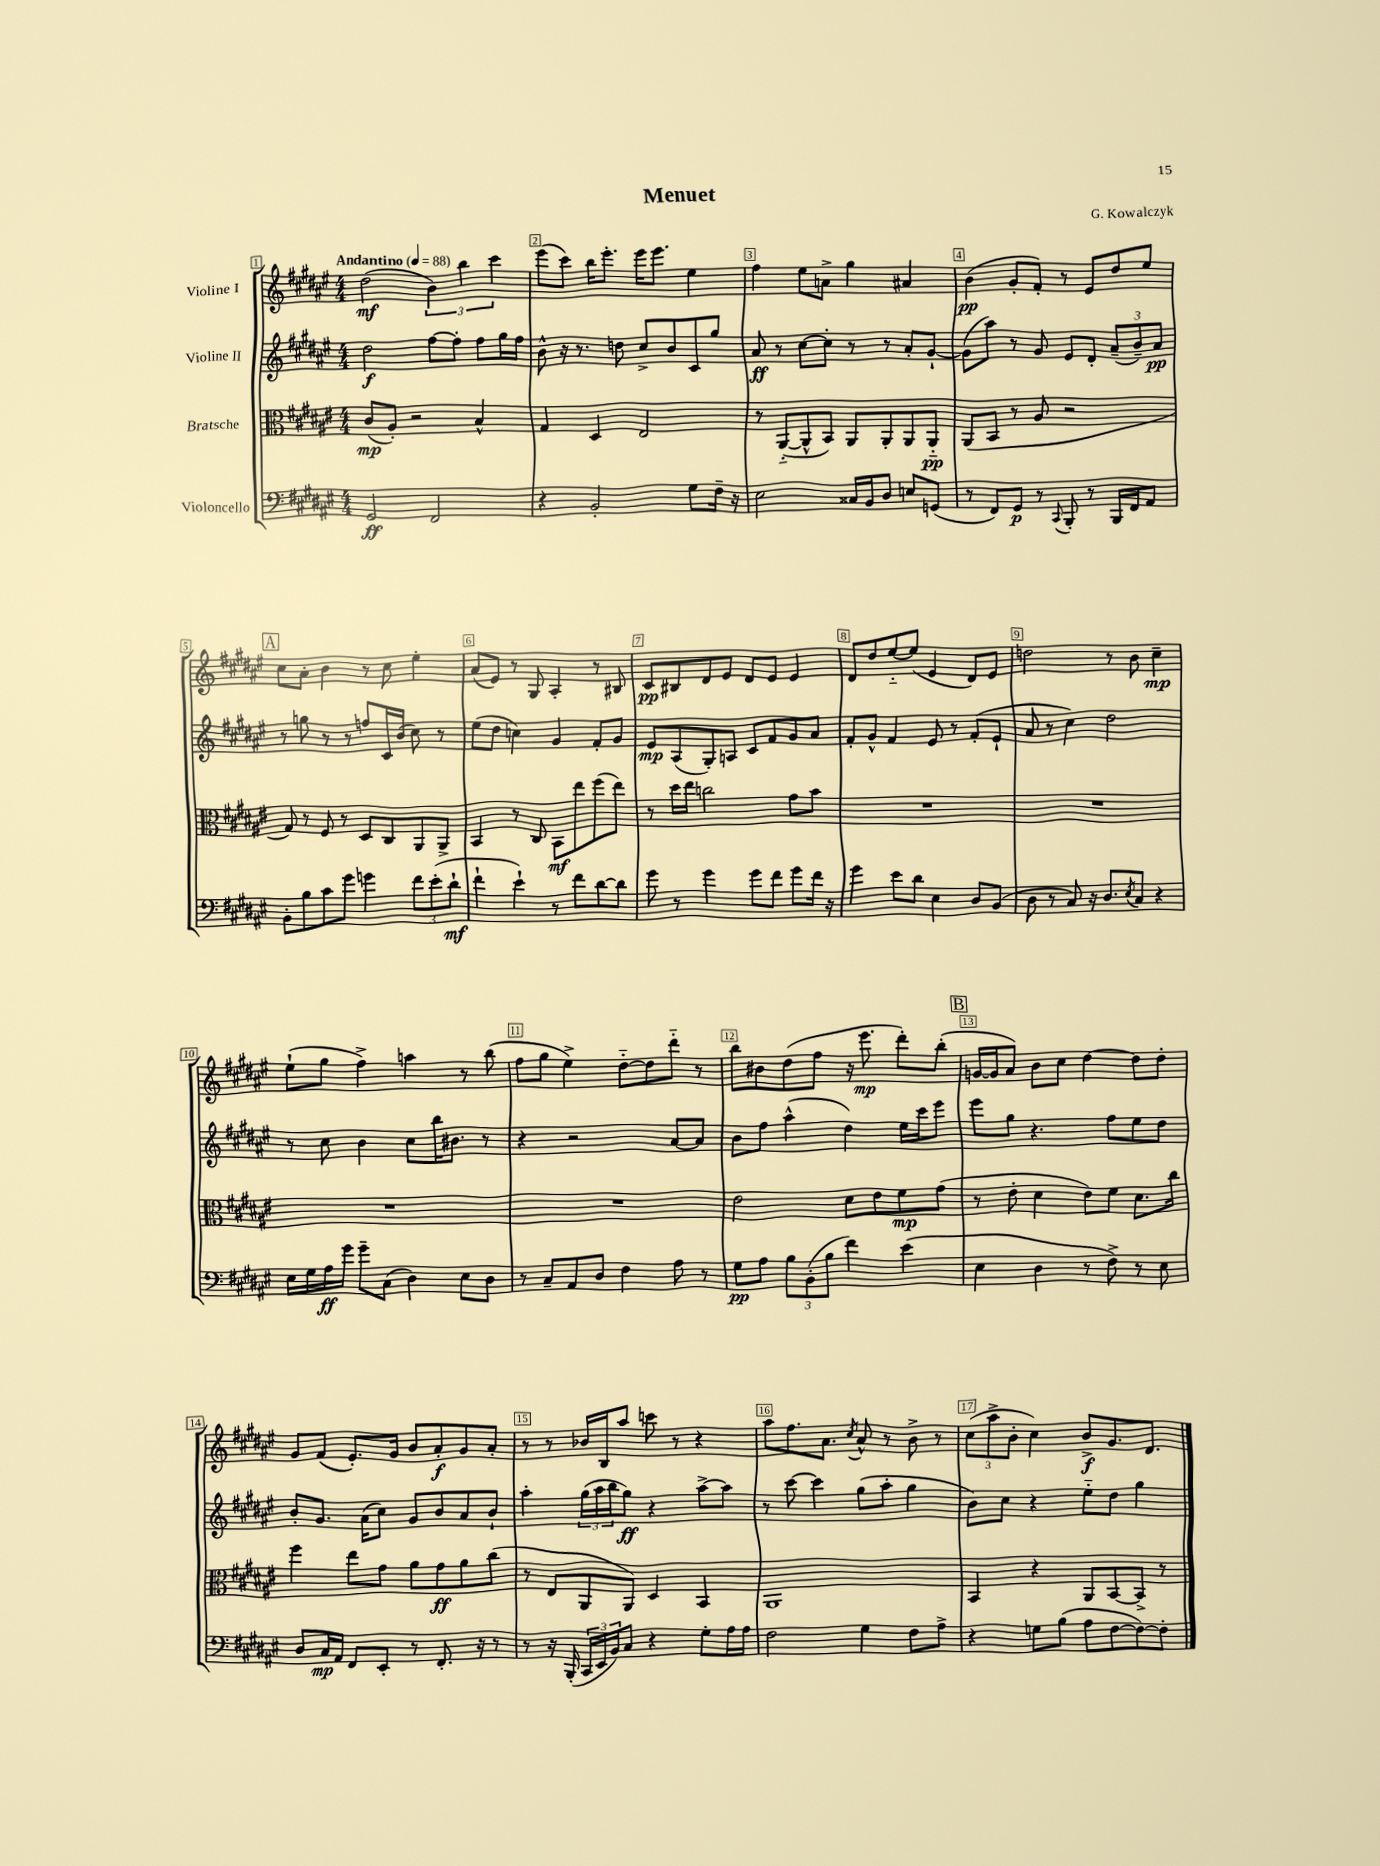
\header { title = "Menuet" composer = "G. Kowalczyk" }
<<
\new StaffGroup <<
\new Staff = "s0" \with { instrumentName = "Violine I" } {
    \clef treble \key fis \major \numericTimeSignature \time 4/4 \tempo "Andantino" 4 = 88
    dis''2\mf( \tuplet 3/2 { b'4) b''4 cis'''4 } |
    eis'''8( cis'''8) b''16 eis'''8.-. eis'''16 eis'''8. eis''4 |
    fis''4 eis''8 a'8-> gis''4 ais'4 |
    b'4\pp( gis'8-. fis'8-.) r8 eis'8 dis''8 eis''8 |
    \mark \markup { \box "A" } cis''8 ais'8-. b'4 r8 cis''8 eis''4-. |
    ais'8( eis'8) r8 gis8 ais4-. r8 bis8 |
    cis'8\pp bis8 dis'8 eis'8 dis'8 eis'8 eis'4 |
    dis'8 dis''8 eis''8~-_ eis''8( eis'4 dis'8) eis'8 |
    d''2 r8 b'8 cis''4--\mp |
    eis''8-!( gis''8 fis''4->) a''4 r8 b''8( |
    fis''8 gis''8 eis''4->) dis''8~-_ dis''8 dis'''8-_ r8 |
    b''8 bis'8 dis''8( fis''8 r16 eis'''8.\mp dis'''8-.) b''8-.( |
    \mark \markup { \box "B" } g'16~ g'16 ais'8) b'8 cis''8 dis''4~ dis''8 dis''8-. |
    gis'8 fis'8( eis'8.-.) gis'16 b'8 ais'8-.\f gis'8 ais'8-. |
    r8 r8 bes'16 b16 ais''8 c'''8 r8 r4 |
    ais''8 fis''8. ais'8. \acciaccatura { cis''8 } ais'8-^ r8 b'8-> r8 |
    \tuplet 3/2 { cis''8( ais''8-> b'8-. } cis''4) b'8->\f gis'8. dis'8. \bar "|." |
}
\new Staff = "s1" \with { instrumentName = "Violine II" } {
    \clef treble \key fis \major \numericTimeSignature \time 4/4
    dis''2\f fis''8~ fis''8-. fis''8 gis''16 fis''16 |
    b'8-^ r16 r8. d''8 cis''8-> b'8 cis'8 gis''8 |
    ais'8\ff r8 cis''8~ cis''8-. r8 r8 ais'8-. gis'8~-! |
    gis'8( ais''8) r8 gis'8 eis'8 dis'8-. \tuplet 3/2 { ais'8--( b'8--) ais'8\pp } |
    \mark \markup { \box "A" } r8 g''8 r8 r8 f''8 cis'16 b'16( cis''8) r8 |
    eis''8( dis''8 c''4) gis'4 fis'8-. gis'8 |
    eis'8\mp ais8( gis8-.) a8 cis'8 fis'8 gis'8 ais'8 |
    fis'8-. gis'8-^ fis'4 eis'8 r8 fis'8-.( eis'8-! |
    ais'8 r8 cis''4) dis''2 |
    r8 cis''8 b'4 cis''8 b''16 bis'8. r8 |
    r4 r2 ais'8~ ais'8 |
    b'8 fis''8 ais''4-^( dis''4) eis''16 cis'''16 eis'''8 |
    \mark \markup { \box "B" } eis'''8 gis''8 r4. fis''8 eis''8 dis''8 |
    b'8-. gis'8. ais'16( cis''8) gis'8 b'8 ais'8 b'8-! |
    ais''4-. \tuplet 3/2 { gis''16( ais''16 b''16 } gis''8\ff) r4 ais''8~-> ais''8 |
    r8 cis'''8~ cis'''4 gis''8( ais''8-. gis''4 |
    b'8) cis''8 r4 eis''8-_ dis''8 gis''4 \bar "|." |
}
\new Staff = "s2" \with { instrumentName = "Bratsche" } {
    \clef alto \key fis \major \numericTimeSignature \time 4/4
    cis'8\mp( ais8-.) r2 b4-^ |
    gis4 dis4 eis2 |
    r8 ais,8~-_( ais,8-^ b,8) ais,8 ais,8-. ais,8 ais,8-_\pp |
    ais,8( b,8 r8 ais8 r2 |
    \mark \markup { \box "A" } gis8) r8 fis8 r8 dis8 cis8 ais,8 ais,8-> |
    b,4 r8 cis8 b,8\mf eis''8 fis''8( eis''8) |
    r8 dis''16 eis''16 c''2 gis'8 b'8 |
    R1 |
    R1 |
    R1 |
    R1 |
    eis'2 dis'8 eis'8 fis'8\mp gis'8( |
    \mark \markup { \box "B" } r8 eis'8-. dis'4 eis'8) fis'8 dis'8. cis''16 |
    fis''4 eis''8 gis'8 ais'8 gis'8\ff ais'8 cis''8( |
    r8 eis8 ais,8 ais,8) dis4 b,4 |
    ais,1 |
    b,4 r4 ais,8 b,8~ b,8-> r8 \bar "|." |
}
\new Staff = "s3" \with { instrumentName = "Violoncello" } {
    \clef bass \key fis \major \numericTimeSignature \time 4/4
    gis,2\ff fis,2 |
    r4 b,2-. gis8 fis16-- r16 |
    eis2 cisis16 b,16 dis8 e8 g,8( |
    r8 fis,8) gis,8\p r8 \appoggiatura { cis,8 } b,,8-. r8 b,,16 fis,16 ais,8 |
    \mark \markup { \box "A" } b,8-. b8 cis'8 gis'8 g'4 \tuplet 3/2 { fis'8 eis'8-.( dis'8-!\mf } |
    fis'4-! eis'4-!) r8 fis'8 dis'8~ dis'8 |
    gis'8 r8 gis'4 gis'8 fis'8 gis'8 fis'16 r16 |
    gis'4 eis'8 dis'8 eis4 dis8 b,8( |
    dis8 r8 cis8) r16 dis8. \acciaccatura { eis8 } cis8 r4 |
    eis16 gis16 ais16\ff gis'16 gis'8-- cis8( dis4) eis8 dis8 |
    r8 cis8-- ais,8 dis8 fis4 ais8 r8 |
    gis8\pp ais8 \tuplet 3/2 { b8 b,8-.( b8 } fis'4) eis'4( |
    \mark \markup { \box "B" } eis4 dis4 r8 fis8->) r8 eis8 |
    dis8 cis16\mp ais,16 fis,8 eis,8-. r8 fis,8.-. r16 r8 |
    r8 r16 b,,16-.( \tuplet 3/2 { cis,16 eis,16 b,16) } cis8 r4 gis8-. ais16 ais16 |
    fis2 gis4 fis8 ais8-> |
    r4 g8 b8( ais8 fis8~ fis8~) fis8-. \bar "|." |
}
>>
>>
\layout { \context { \Score \override BarNumber.break-visibility = ##(#f #t #t) barNumberVisibility = #all-bar-numbers-visible \override BarNumber.stencil = #(make-stencil-boxer 0.1 0.3 ly:text-interface::print) } }
